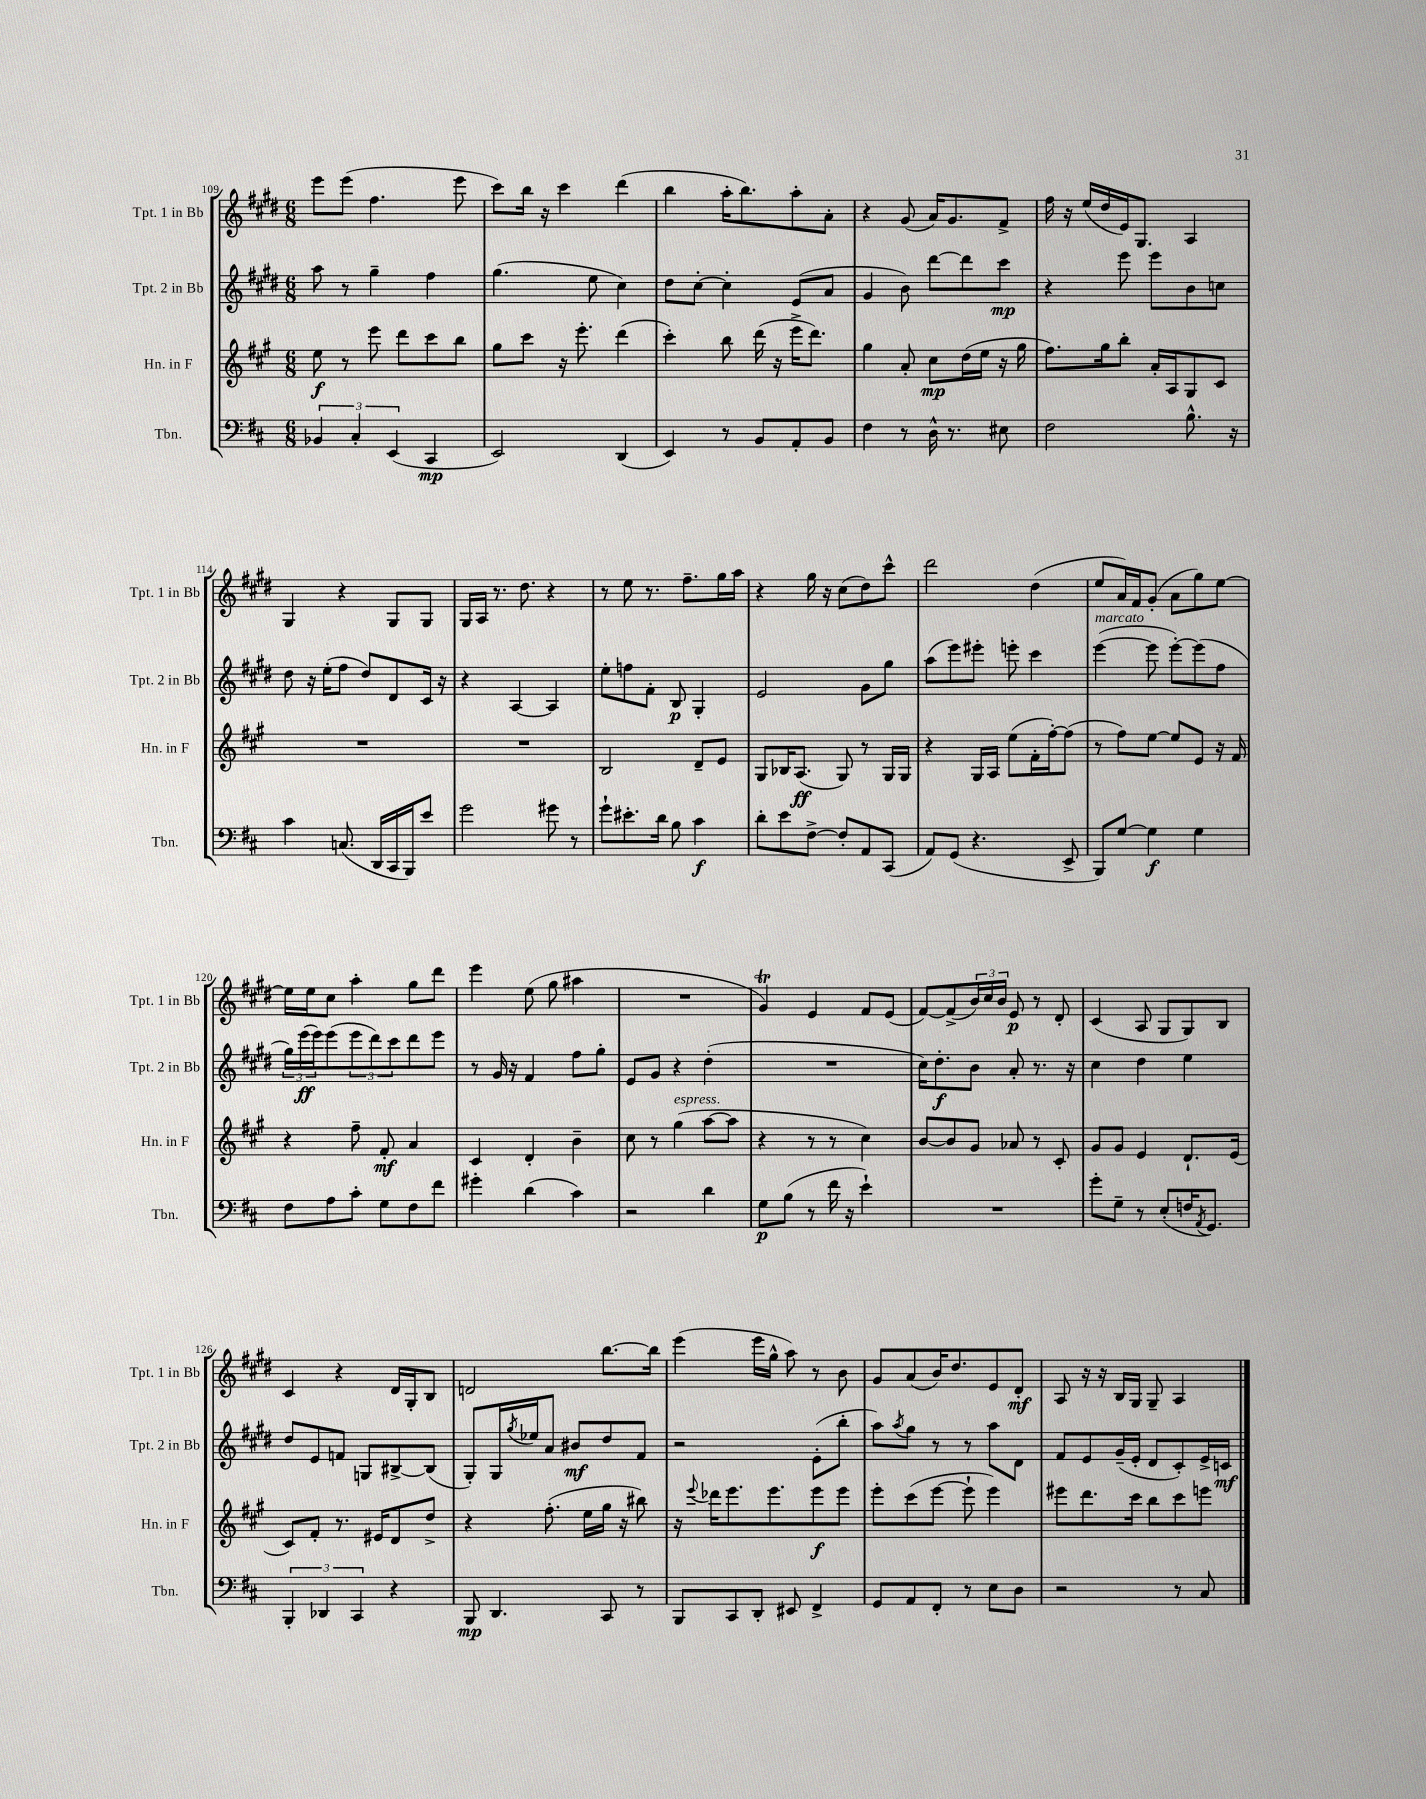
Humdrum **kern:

**kern	**kern	**kern	**kern
*staff4	*staff3	*staff2	*staff1
*clefF4	*clefG2	*clefG2	*clefG2
*k[f#c#]	*k[f#c#g#]	*k[f#c#g#d#]	*k[f#c#g#d#]
*M6/8	*M6/8	*M6/8	*M6/8
6BB-	8ee	8aa	8eee
.	8r	8r	(8eee
6C#'	.	.	.
.	8eee	4gg#~	4.ff#
(6EE	.	.	.
.	8ddd	.	.
4CC#	8ccc#	4ff#	.
.	8bb	.	8eee
=	=	=	=
2EE)	8gg#	(4.gg#	8ccc#)
.	8ccc#	.	16bb
.	.	.	16r
.	16r	.	4ccc#
.	8.eee'	.	.
.	.	8ee	.
(4DD	(4ddd	4cc#)	(4ddd#
=	=	=	=
4EE)	4ccc#')	8dd#	4bb
.	.	[8cc#'	.
8r	8bb	4cc#']	16aa'
.	.	.	8.bb)
8BB	(16ddd	.	.
.	16r	.	.
8AA'	16eee^	(8e	8aa'
.	8.ddd)	.	.
8BB	.	8a	8a'
=	=	=	=
4F#	4gg#	4g#	4r
8r	8a'	8b)	(8g#
16D^^	8cc#	[8ddd#	16a)
8.r	.	.	8.g#
.	(16dd	8ddd#]	.
.	16ee	.	.
8E#	16r	8ccc#	8f#^
.	16gg#	.	.
=	=	=	=
2F#	8.ff#)	4r	16ff#
.	.	.	16r
.	.	.	(16ee
.	16gg#	.	16dd#
.	8bb'	8eee	16e)
.	.	.	8.G#
.	16a'	8eee	.
.	16A	.	.
8.B^^	8G#	8b	4A
.	8c#	8cc	.
16r	.	.	.
=	=	=	=
4c#	2.r	8dd#	4G#
.	.	16r	.
.	.	(16ee'	.
(8.C	.	8ff#	4r
.	.	8dd#)	.
16DD	.	.	.
16CC#	.	8d#	8G#
16BBB)	.	.	.
8e	.	16c#	8G#
.	.	16r	.
=	=	=	=
2g	2.r	4r	16G#
.	.	.	16A
.	.	.	8.r
.	.	[4A	.
.	.	.	8.dd#
8g#	.	4A]	4r
8r	.	.	.
=	=	=	=
8g`	2B	8ee'	8r
8.e#'	.	8ff	8ee
.	.	8f#'	8.r
16d	.	.	.
8B	.	8B	.
.	.	.	8.ff#~
4c#	8d~	4G#'	.
.	8e	.	16gg#
.	.	.	16aa
=	=	=	=
8d'	8G#	2e	4r
8e	16B-	.	.
.	(8.A	.	.
[8F#^	.	.	16gg#
.	.	.	16r
8F#']	8G#)	.	(8cc#
8AA	8r	8g#	8dd#)
(8CC#	16G#	8gg#	8ccc#^^
.	16G#	.	.
=	=	=	=
8AA)	4r	(8aa	2ddd#
(8GG	.	8eee)	.
4.r	16G#	8eee#'	.
.	16A	.	.
.	(8ee	8eee'	.
.	16f#'	4ccc#	(4dd#
.	[16ff#')	.	.
8EE^	(8ff#]	.	.
=	=	=	=
8BBB)	8r	([4eee	8ee
[8G	8ff#)	.	16a)
.	.	.	16f#
4G]	[8ee	8eee]	(8g#'
.	8ee]	[8eee')	8a
4G	8e	(8eee]	8gg#)
.	16r	8ff#	[8ee
.	16f#	.	.
=	=	=	=
8F#	4r	24gg#)	16ee]
.	.	(24eee	.
.	.	.	16ee
.	.	24eee)	.
8A	.	(8eee	8cc#
8c#'	8ff#~	12eee	4aa'
.	.	12ddd#)	.
8G	8f#'	.	.
.	.	12ccc#	.
8F#	4a	8ddd#	8gg#
8f#	.	8eee	8ddd#
=	=	=	=
4g#'	4c#	8r	4eee
.	.	16g#	.
.	.	16r	.
(4d	4d'	4f#	(8ee
.	.	.	8gg#
4c#)	4b~	8ff#	4aa#
.	.	8gg#'	.
=	=	=	=
2r	8cc#	8e	2.r
.	8r	8g#	.
.	(4gg#	4r	.
4d	[8aa	(4dd#'	.
.	8aa]	.	.
=	=	=	=
8G	4r	2.r	4g#)
(8B	.	.	.
8r	8r	.	4e
16f#	8r	.	.
16r	.	.	.
4e`)	4cc#)	.	8f#
.	.	.	(8e
=	=	=	=
2.r	[8b	16cc#)	[8f#)
.	.	8.dd#'	.
.	8b]	.	(8f#^]
.	8g#	8b	24b)
.	.	.	24cc#
.	.	.	24b
.	8a-	8a'	8e
.	8r	8.r	8r
.	8c#'	.	8d#'
.	.	16r	.
=	=	=	=
8g'	8g#	4cc#	(4c#
8G~	8g#	.	.
8r	4e	4dd#	8A
(8E'	.	.	8G#
16F	8.d`	4ee	8G#)
8qAA	.	.	.
8.GG)	.	.	.
.	.	.	8B
.	(16e	.	.
=	=	=	=
6BBB'	8c#)	8dd#	4c#
.	8f#'	8e	.
6DD-	.	.	.
.	8.r	8f	4r
6CC#	.	.	.
.	.	8G	.
.	16e#	.	.
4r	8d	[8B#^	16d#
.	.	.	16G#'
.	8dd^	(8B#]	8B
=	=	=	=
8BBB	4r	8G#')	2d
4.DD	.	16G#	.
.	.	8qgg#	.
.	.	16ee-	.
.	(8.ff#'	8a	.
.	.	8b#	.
.	16ee	.	.
8CC#	16gg#	8dd#	[8.bb
.	16r	.	.
8r	8bb#)	8f#	.
.	.	.	16bb]
=	=	=	=
8BBB	16r	2r	(4eee
.	8qqeee	.	.
.	16ddd-	.	.
8CC#	8.eee	.	.
8DD'	.	.	16eee
.	8.eee	.	16gg#^^
8EE#	.	.	8aa)
4FF#^	8eee	(8e'	8r
.	8eee	8bb'	8b
=	=	=	=
8GG	8eee'	8aa)	8g#
.	.	8qaa	.
8AA	(8ccc#	8gg#	(8a
8FF#'	[8eee	8r	16b)
.	.	.	8.dd#
8r	8eee`]	8r	.
8E	4eee)	8aa	8e
8D	.	8d#	8d#'
=	=	=	=
2r	8eee#	8f#	8A
.	8.ddd	8e	16r
.	.	.	16r
.	.	(16g#~	16B
.	16ccc#	16e'	16G#
.	8bb	8d#	8G#~
8r	8ccc#	8c#')	4A
8C#	8eee	16e^	.
.	.	16c	.
==	==	==	==
*-	*-	*-	*-
